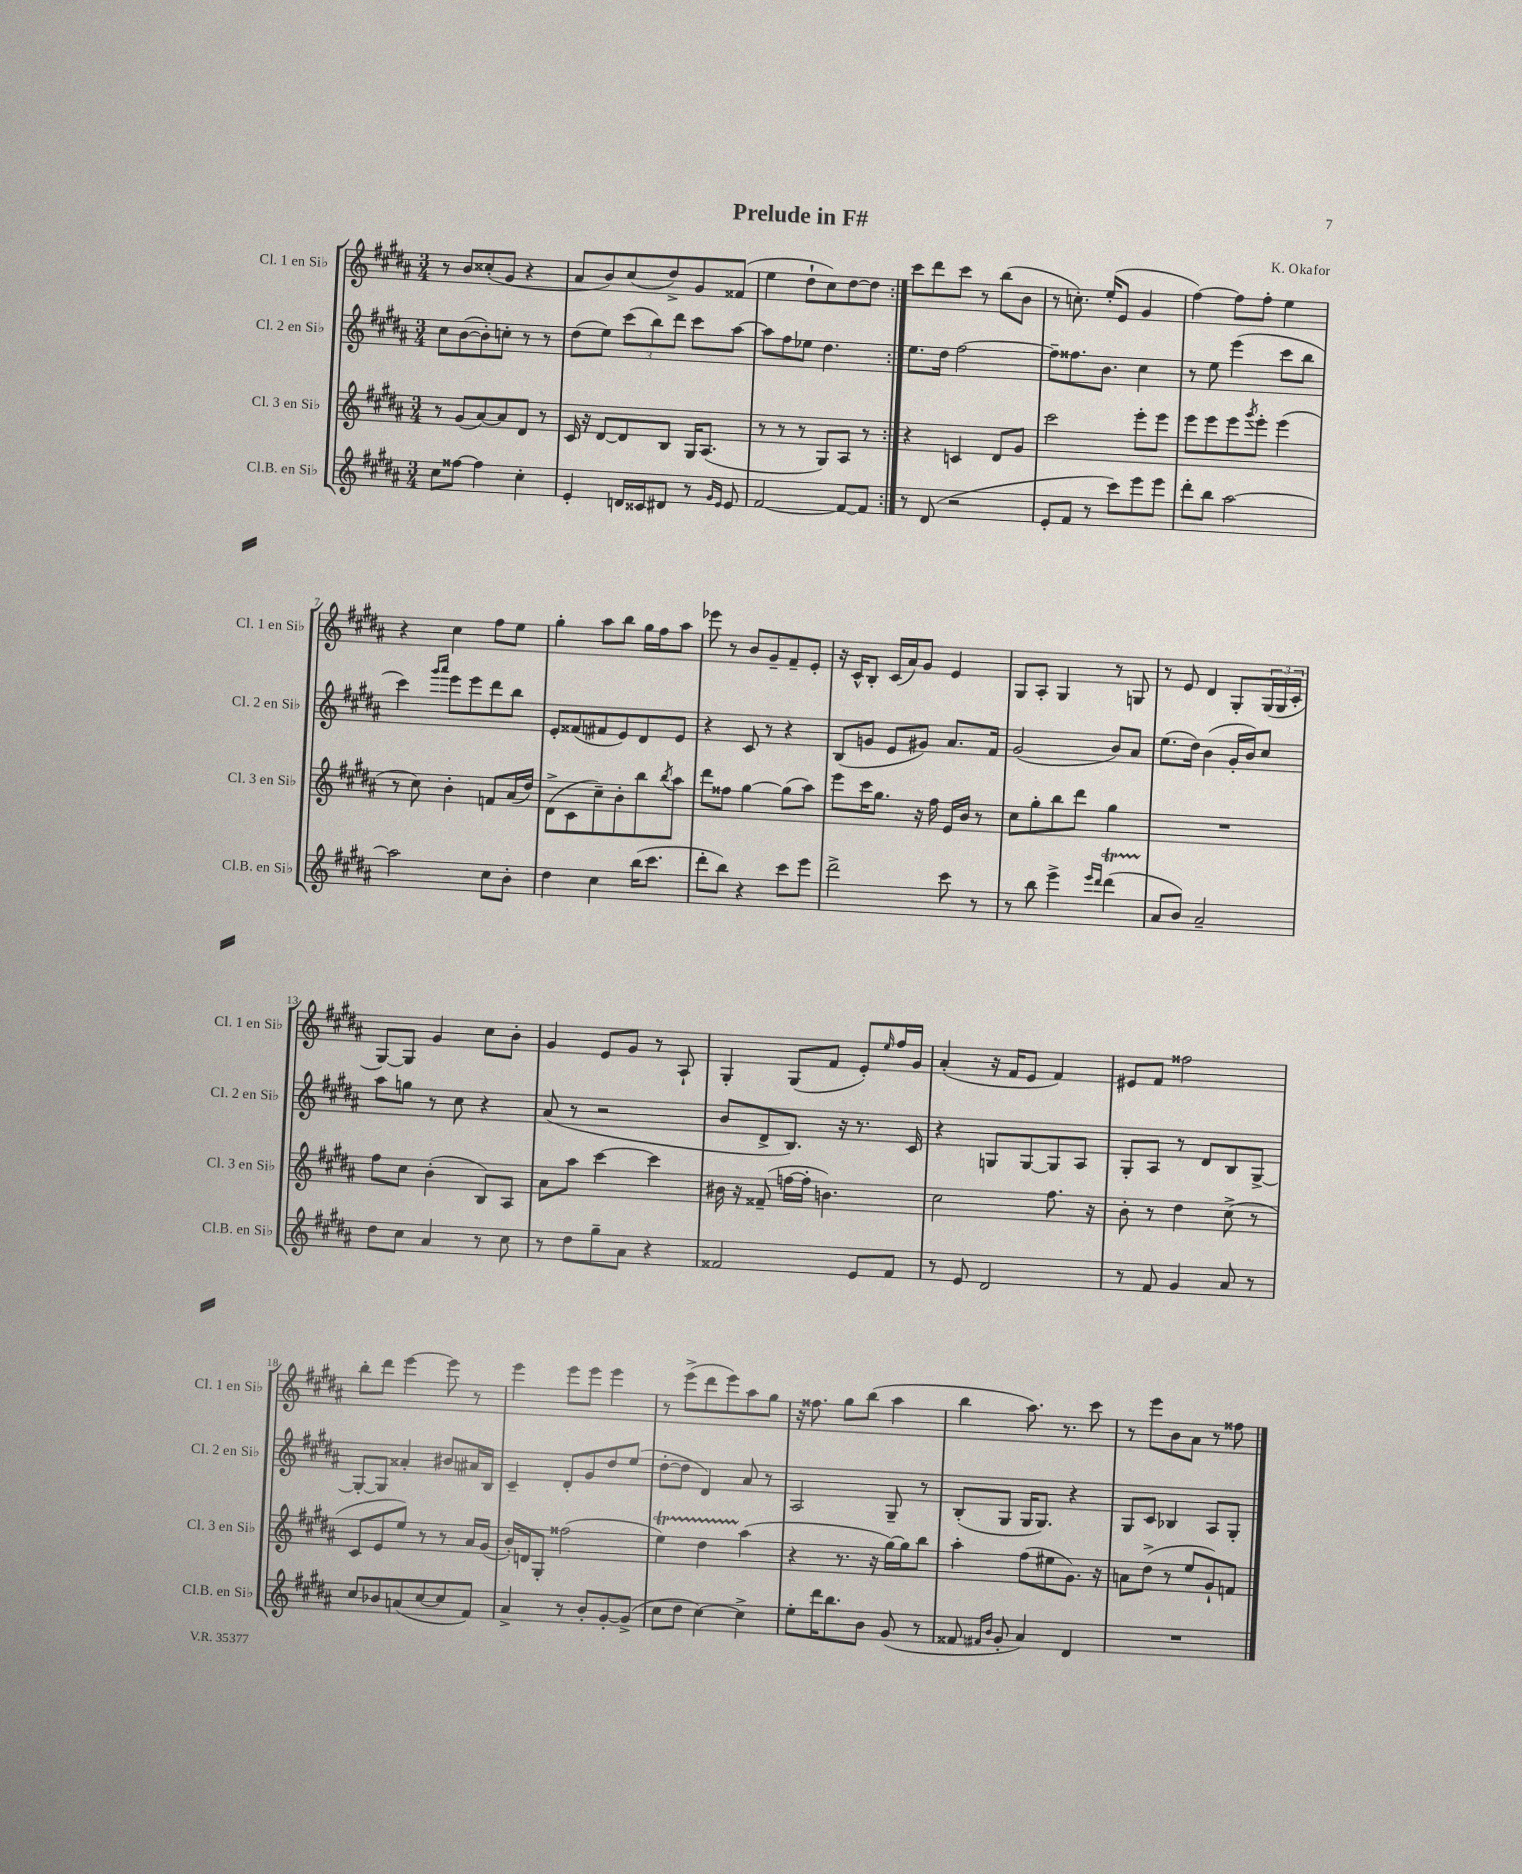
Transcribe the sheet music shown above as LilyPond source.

\header { title = "Prelude in F#" composer = "K. Okafor" }
<<
\new StaffGroup <<
\new Staff = "s0" \with { instrumentName = "Cl. 1 en Sib" shortInstrumentName = "Cl. 1 en Sib" } {
    \clef treble \key b \major \numericTimeSignature \time 3/4
    \repeat volta 2 { r8 b'8 cisis''8-.( gis'8 r4 |
    ais'8 b'8) cis''8( dis''8->) gis'8 fisis'8( |
    e''4 dis''8-! cis''8) dis''8~ dis''8 | }
    cis'''8 dis'''8 cis'''8 r8 b''8( b'8 |
    r8 c''8.-.) e''16-.( e'8 gis'4 |
    fis''4~) fis''8 fis''8-. e''4 |
    r4 cis''4 fis''8 e''8 |
    gis''4-. ais''8 b''8 gis''16 fis''16 ais''8 |
    ees'''8 r8 b'8 gis'8-- fis'8-- e'8-. |
    r16 cis'16-^ b8-. cis'16( ais'16) gis'8 e'4 |
    gis8 ais8-. gis4 r8 g8 |
    r8 e'8 dis'4 gis8-. \tuplet 3/2 { gis16( gis16 cis'16-. } |
    gis8~) gis8 gis'4 cis''8 b'8-. |
    gis'4 e'8 gis'8 r8 ais8-! |
    gis4-. gis8( fis'8 e'8-.) \grace { e''16 } fis''16 gis'16 |
    ais'4-.( r16 fis'16 e'8 fis'4) |
    eis'8 fis'8 fisis''2 |
    b''8-. dis'''8 e'''4~ e'''8 r8 |
    e'''4 e'''8 e'''8 e'''4 |
    r8 e'''8->( dis'''8 e'''8) ais''8 gis''8 |
    r16 fisis''8. gis''8 b''8( ais''4 |
    b''4 ais''8.) r8. cis'''8 |
    r8 e'''8 b'8 ais'8 r8 fisis''8 \bar "|." |
}
\new Staff = "s1" \with { instrumentName = "Cl. 2 en Sib" shortInstrumentName = "Cl. 2 en Sib" } {
    \clef treble \key b \major \numericTimeSignature \time 3/4
    \repeat volta 2 { cis''8 b'8~( b'8-.) c''8-. r8 r8 |
    dis''8( e''8) \tuplet 3/2 { cis'''8( b''8) dis'''8 } cis'''8 ais''8~ |
    ais''8 fis''8 ees''8 dis''4. | }
    e''8. dis''16 fis''2~ |
    fis''8-- fisis''8. b'8. cis''4 |
    r8 e''8 e'''4( cis'''8 b''8 |
    cis'''4) \grace { gis'''16 ais'''16 } e'''8 e'''8 dis'''8 b''8 |
    e'8-. fisis'8( fis'8 e'8) dis'8 e'8 |
    r4 cis'8 r8 r4 |
    b8( g'8 e'8 gis'8) ais'8. fis'16 |
    gis'2( b'8) ais'8 |
    e''8.( dis''16) b'4( gis'16-. b'16) cis''8 |
    ais''8 g''8 r8 cis''8 r4 |
    ais'8( r8 r2 |
    b'8 dis'8-> b8.) r16 r8. cis'16 |
    r4 g8 g8~ g8 ais8 |
    gis8-. ais8 r8 dis'8 b8 gis8~-> |
    gis8~-. gis8 aisis'4-. bis'8 ais'16 b16 |
    cis'4-- dis'8-. gis'8 dis''8 e''8( |
    dis''8~-. dis''8 dis'4) ais'8 r8 |
    ais2 gis8-- r8 |
    b8-.( gis8 gis16 gis8.) r4 |
    gis8 cis'8 bes4 ais8 gis8-. \bar "|." |
}
\new Staff = "s2" \with { instrumentName = "Cl. 3 en Sib" shortInstrumentName = "Cl. 3 en Sib" } {
    \clef treble \key b \major \numericTimeSignature \time 3/4
    \repeat volta 2 { r8 gis'8( ais'8~) ais'8 dis'8 r8 |
    cis'16 r16 dis'8~ dis'8 b8 gis16 ais8.( |
    r8 r8 r8 gis8) ais8 r8 | }
    r4 c'4 dis'8 gis'8 |
    cis'''2 e'''8-. e'''8 |
    e'''8 e'''8 e'''8 \acciaccatura { gis'''8 } e'''8-. e'''4( |
    r8 cis''8) b'4-. f'8 ais'16( dis''16) |
    dis'8->( cis'8 cis''8--) b'8-. b''8 \acciaccatura { b''8 } ais''8 |
    dis'''8 fisis''8 gis''4~ gis''8( ais''8) |
    e'''8 cis'''16 gis''8. r16 fis''16 e'16 b'16 r8 |
    cis''8 gis''8-. b''8 dis'''8 gis''4 |
    R2. |
    fis''8 cis''8 b'4-.( b8) ais8 |
    ais'8 ais''8 cis'''4~ cis'''4 |
    bis'16 r16 fisis'8--( f''16~ f''16-. b'4.) |
    cis''2 fis''8. r16 |
    b'8-. r8 dis''4 cis''8->( r8 |
    cis'8 e'8 e''8) r8 r8 ais'16 gis'16( |
    b'16-.) d'16 gis8-. fisis''2( |
    e''4\startTrillSpan) dis''4 ais''4\stopTrillSpan( |
    r4 r8. r16 gis''16~) gis''16 b''8 |
    ais''4-. fis''8( eis''8 gis'8.) r16 |
    a'8 dis''8->( r8 e''8 gis'8-!) f'8 \bar "|." |
}
\new Staff = "s3" \with { instrumentName = "Cl.B. en Sib" shortInstrumentName = "Cl.B. en Sib" } {
    \clef treble \key b \major \numericTimeSignature \time 3/4
    \repeat volta 2 { cis''8 fisis''8~ fisis''4 cis''4-. |
    e'4-. d'16 cisis'16 dis'8 r8 \grace { gis'16 e'16 } e'8 |
    fis'2~ fis'8~ fis'8 | }
    r8 dis'8( r2 |
    e'8-. fis'8 r8 cis'''8) e'''8 e'''8 |
    dis'''8-. b''8 ais''2~ |
    ais''2 cis''8 b'8-. |
    dis''4 cis''4 b''16( cis'''8. |
    dis'''8-. b''8) r4 cis'''8 e'''8 |
    dis'''2-> cis'''8 r8 |
    r8 b''8 e'''4-> \grace { e'''16 dis'''16 } dis'''4\startTrillSpan( |
    ais'8\stopTrillSpan b'8) ais'2-- |
    dis''8 cis''8 ais'4 r8 cis''8 |
    r8 dis''8 gis''8-- ais'8 r4 |
    fisis'2 e'8 fisis'8 |
    r8 e'8 dis'2 |
    r8 fis'8 gis'4 ais'8 r8 |
    cis''8 bes'8 a'8( cis''8~ cis''8 fis'8) |
    ais'4-> r8 b'8-. gis'8~-. gis'8->( |
    cis''8 dis''8 cis''4~) cis''4-> |
    e''8-. dis'''16 b''8. b'8 gis'8( r8 |
    fisis'8 \grace { fis'16 b'16 } gis'8-. ais'4) dis'4 |
    R2. \bar "|." |
}
>>
>>
